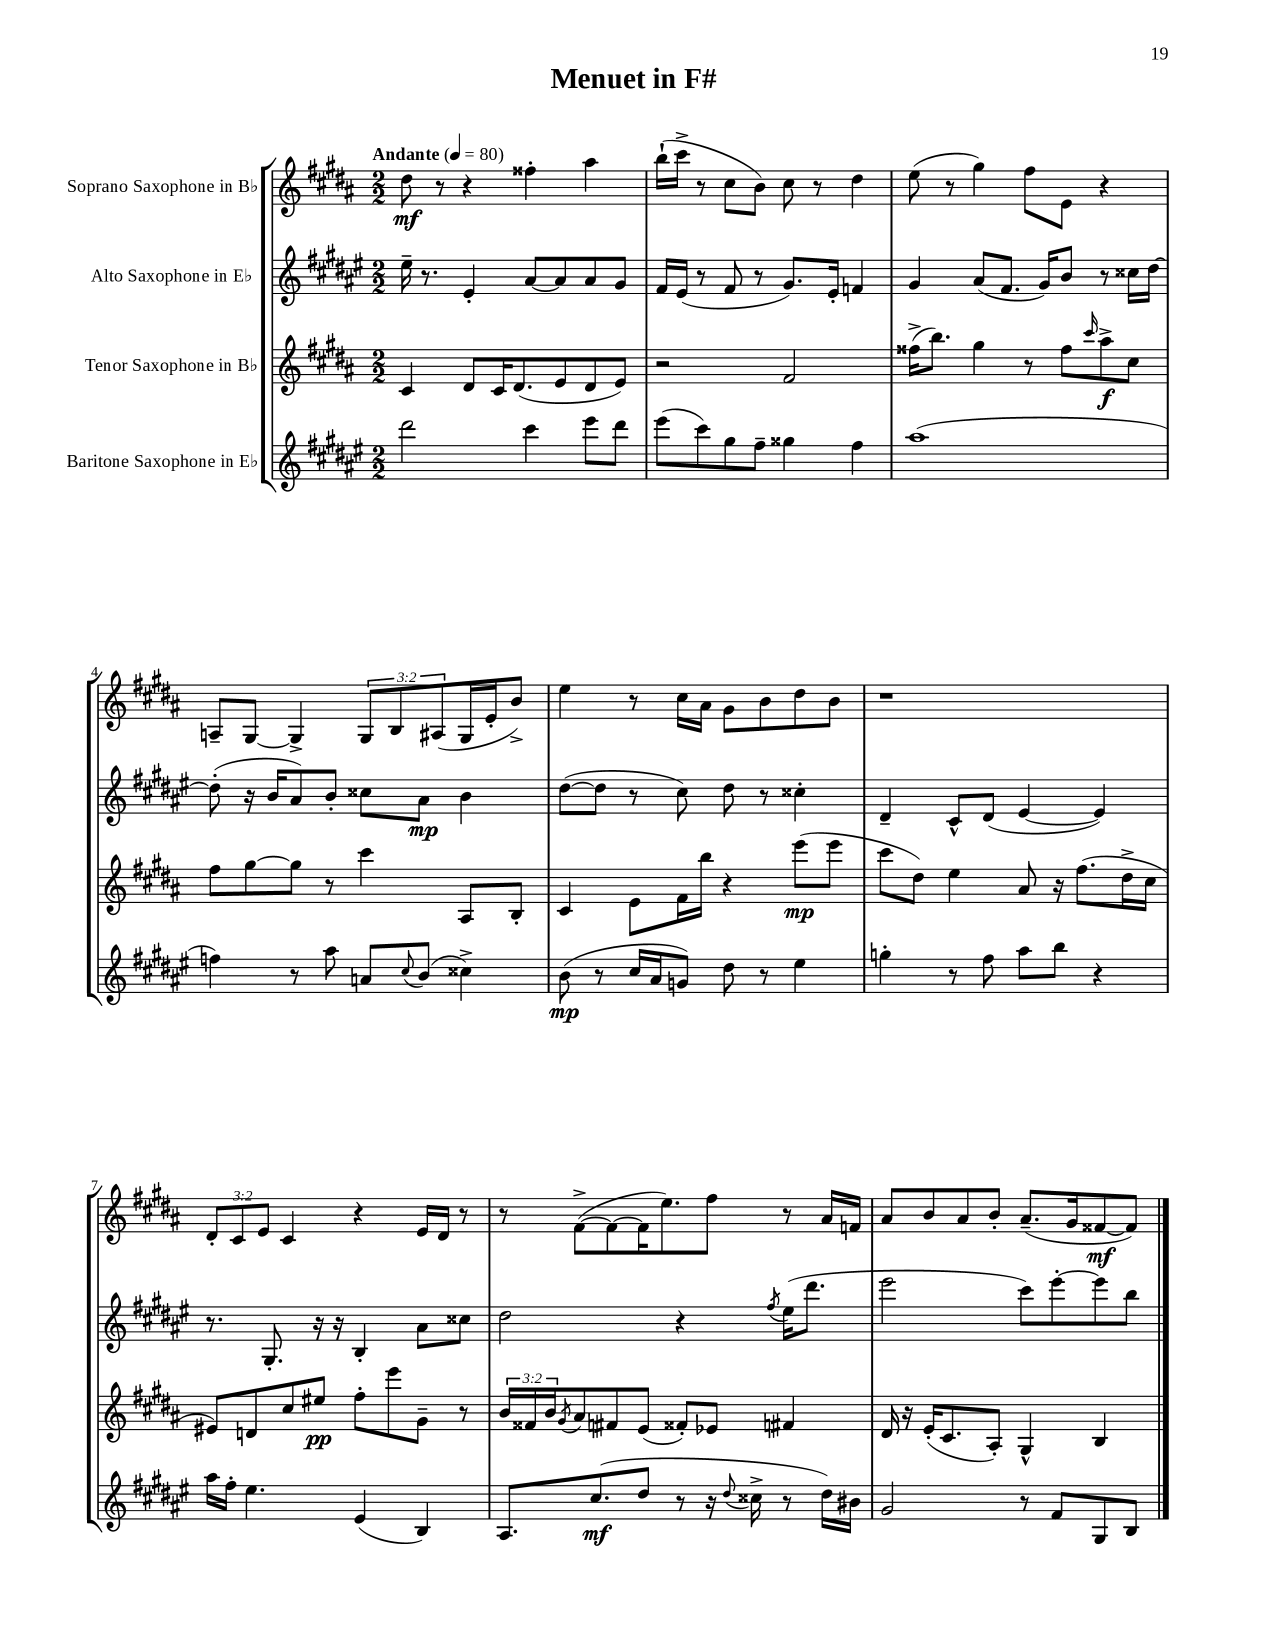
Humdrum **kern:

**kern	**dynam	**kern	**dynam	**kern	**dynam	**kern	**dynam
*part4	*part4	*part3	*part3	*part2	*part2	*part1	*part1
*staff4	*staff4	*staff3	*staff3	*staff2	*staff2	*staff1	*staff1
*I"Baritone Saxophone in E♭	*	*I"Tenor Saxophone in B♭	*	*I"Alto Saxophone in E♭	*	*I"Soprano Saxophone in B♭	*
*clefG2	*	*clefG2	*	*clefG2	*	*clefG2	*
*k[f#c#g#d#a#e#]	*	*k[f#c#g#d#a#]	*	*k[f#c#g#d#a#e#]	*	*k[f#c#g#d#a#]	*
*M2/2	*	*M2/2	*	*M2/2	*	*M2/2	*
*MM80	*	*MM80	*	*MM80	*	*MM80	*
=1	=1	=1	=1	=1	=1	=1	=1
!	!	!	!	!	!	!LO:TX:a:B:t=Andante	!
2ddd#\	.	4c#/	.	16ee#~\	.	8dd#\	mf
.	.	.	.	8.r	.	.	.
.	.	.	.	.	.	8r	.
.	.	8d#/L	.	4e#'/	.	4r	.
.	.	16c#/K	.	.	.	.	.
.	.	(8.d#/	.	.	.	.	.
4ccc#\	.	.	.	[8a#/L	.	4ff##X'\	.
.	.	8e/	.	8a#/]	.	.	.
8eee#\L	.	8d#/	.	8a#/	.	4aa#\	.
8ddd#\J	.	8e/J)	.	8g#/J	.	.	.
=2	=2	=2	=2	=2	=2	=2	=2
(8eee#\L	.	2r	.	16f#/LL	.	(16bb`\LL	.
.	.	.	.	(16e#/JJ	.	16ccc#^\JJ	.
8ccc#\)	.	.	.	8r	.	8r	.
8gg#\	.	.	.	8f#/	.	8cc#\L	.
8ff#~\J	.	.	.	8r	.	8b\J)	.
4gg##X\	.	2f#/	.	8.g#/L)	.	8cc#\	.
.	.	.	.	.	.	8r	.
.	.	.	.	16e#'/Jk	.	.	.
4ff#\	.	.	.	4fn/	.	4dd#\	.
=3	=3	=3	=3	=3	=3	=3	=3
(1aa#	.	(16ff##X^\KL	.	4g#/	.	(8ee\	.
.	.	8.bb\J)	.	.	.	.	.
.	.	.	.	.	.	8r	.
.	.	4gg#\	.	(8a#/L	.	4gg#\)	.
.	.	.	.	8.f#/J	.	.	.
.	.	8r	.	.	.	8ff#\L	.
.	.	.	.	16g#/KL)	.	.	.
.	.	8ff##\L	.	8b/J	.	8e\J	.
.	.	16qqccc#/	.	.	.	.	.
.	.	8aa#^\	f	8r	.	4r	.
.	.	8cc#\J	.	16cc##X\LL	.	.	.
.	.	.	.	[16dd#\JJ	.	.	.
!!LO:LB:g=z
=4	=4	=4	=4	=4	=4	=4	=4
4ffn\)	.	8ff#\L	.	(8dd#'\]	.	8An~/L	.
.	.	[8gg#\	.	16r	.	[8G#/J	.
.	.	.	.	16b/KL	.	.	.
8r	.	8gg#\J]	.	8a#/)	.	4G#^/]	.
8aa#\	.	8r	.	8b'/J	.	.	.
8an/L	.	4ccc#\	.	8cc##X\L	.	12G#/L	.
.	.	.	.	.	.	12B/	.
8qqcc#/	.	.	.	.	.	.	.
(8b/J	.	.	.	8a#\J	mp	.	.
.	.	.	.	.	.	(12A#X/	.
4cc##X^\)	.	8A#/L	.	4b\	.	16G#/L	.
.	.	.	.	.	.	16e'/J	.
.	.	8B'/J	.	.	.	8b^/J)	.
=5	=5	=5	=5	=5	=5	=5	=5
(8b\	mp	4c#/	.	([8dd#\L	.	4ee\	.
8r	.	.	.	8dd#\J]	.	.	.
16cc#/LL	.	8e\L	.	8r	.	8r	.
16a#/J	.	.	.	.	.	.	.
8gn/J)	.	16f#\L	.	8cc#\)	.	16cc#\LL	.
.	.	16bb\JJ	.	.	.	16a#\JJ	.
8dd#\	.	4r	.	8dd#\	.	8g#\L	.
8r	.	.	.	8r	.	8b\	.
4ee#\	.	(8eee\L	mp	4cc##X'\	.	8dd#\	.
.	.	8eee\J	.	.	.	8b\J	.
=6	=6	=6	=6	=6	=6	=6	=6
4ggn'\	.	8ccc#\L	.	4d#~/	.	1r	.
.	.	8dd#\J)	.	.	.	.	.
8r	.	4ee\	.	8c#^^/L	.	.	.
8ff#\	.	.	.	(8d#/J	.	.	.
8aa#\L	.	8a#/	.	[4e#/	.	.	.
8bb\J	.	16r	.	.	.	.	.
.	.	(8.ff#\L	.	.	.	.	.
4r	.	.	.	4e#/])	.	.	.
.	.	16dd#^\L	.	.	.	.	.
.	.	16cc#\JJ	.	.	.	.	.
!!LO:LB:g=z
=7	=7	=7	=7	=7	=7	=7	=7
16aa#\LL	.	8e#X/L)	.	8.r	.	12d#'/L	.
16ff#'\JJ	.	.	.	.	.	.	.
.	.	.	.	.	.	12c#/	.
4.ee#\	.	8dn/	.	.	.	.	.
.	.	.	.	.	.	12e/J	.
.	.	.	.	8.G#'/	.	.	.
.	.	8cc#/	.	.	.	4c#/	.
.	.	8ee#X/J	pp	16r	.	.	.
.	.	.	.	16r	.	.	.
(4e#/	.	8ff#'\L	.	4B'/	.	4r	.
.	.	8eee\	.	.	.	.	.
4B/)	.	8g#~\J	.	8a#\L	.	16e/LL	.
.	.	.	.	.	.	16d#/JJ	.
.	.	8r	.	8cc##X\J	.	8r	.
=8	=8	=8	=8	=8	=8	=8	=8
8.A#/L	.	24b/LL	.	2dd#\	.	8r	.
.	.	24f##X/	.	.	.	.	.
.	.	24b/J	.	.	.	.	.
.	.	8qg#/	.	.	.	.	.
.	.	8a#/	.	.	.	([8f#^\L	.
(8.cc#/	mf	.	.	.	.	.	.
.	.	8f#X/	.	.	.	8f#\_	.
8dd#/J	.	(8e/J	.	.	.	16f#\K]	.
.	.	.	.	.	.	8.ee\)	.
8r	.	8f##X'/L)	.	4r	.	.	.
16r	.	8e-X/J	.	.	.	8ff#\J	.
8qqdd#/	.	.	.	.	.	.	.
16cc##X^\	.	.	.	.	.	.	.
.	.	.	.	8qff#/	.	.	.
8r	.	4f#X/	.	(16ee#\KL	.	8r	.
.	.	.	.	8.ddd#\J	.	.	.
16dd#\LL)	.	.	.	.	.	16a#/LL	.
16b#X\JJ	.	.	.	.	.	16fn/JJ	.
=9	=9	=9	=9	=9	=9	=9	=9
2g#/	.	16d#/	.	2eee#\	.	8a#/L	.
.	.	16r	.	.	.	.	.
.	.	(16e'/KL	.	.	.	8b/	.
.	.	8.c#/	.	.	.	.	.
.	.	.	.	.	.	8a#/	.
.	.	8A#'/J)	.	.	.	8b'/J	.
8r	.	4G#^^/	.	8ccc#\L)	.	(8.a#~/L	.
8f#/L	.	.	.	[8eee#'\	.	.	.
.	.	.	.	.	.	16g#/k	.
8G#/	.	4B/	.	8eee#\]	.	[8f##X/	mf
8B/J	.	.	.	8bb\J	.	8f##/J])	.
==	==	==	==	==	==	==	==
*-	*-	*-	*-	*-	*-	*-	*-
